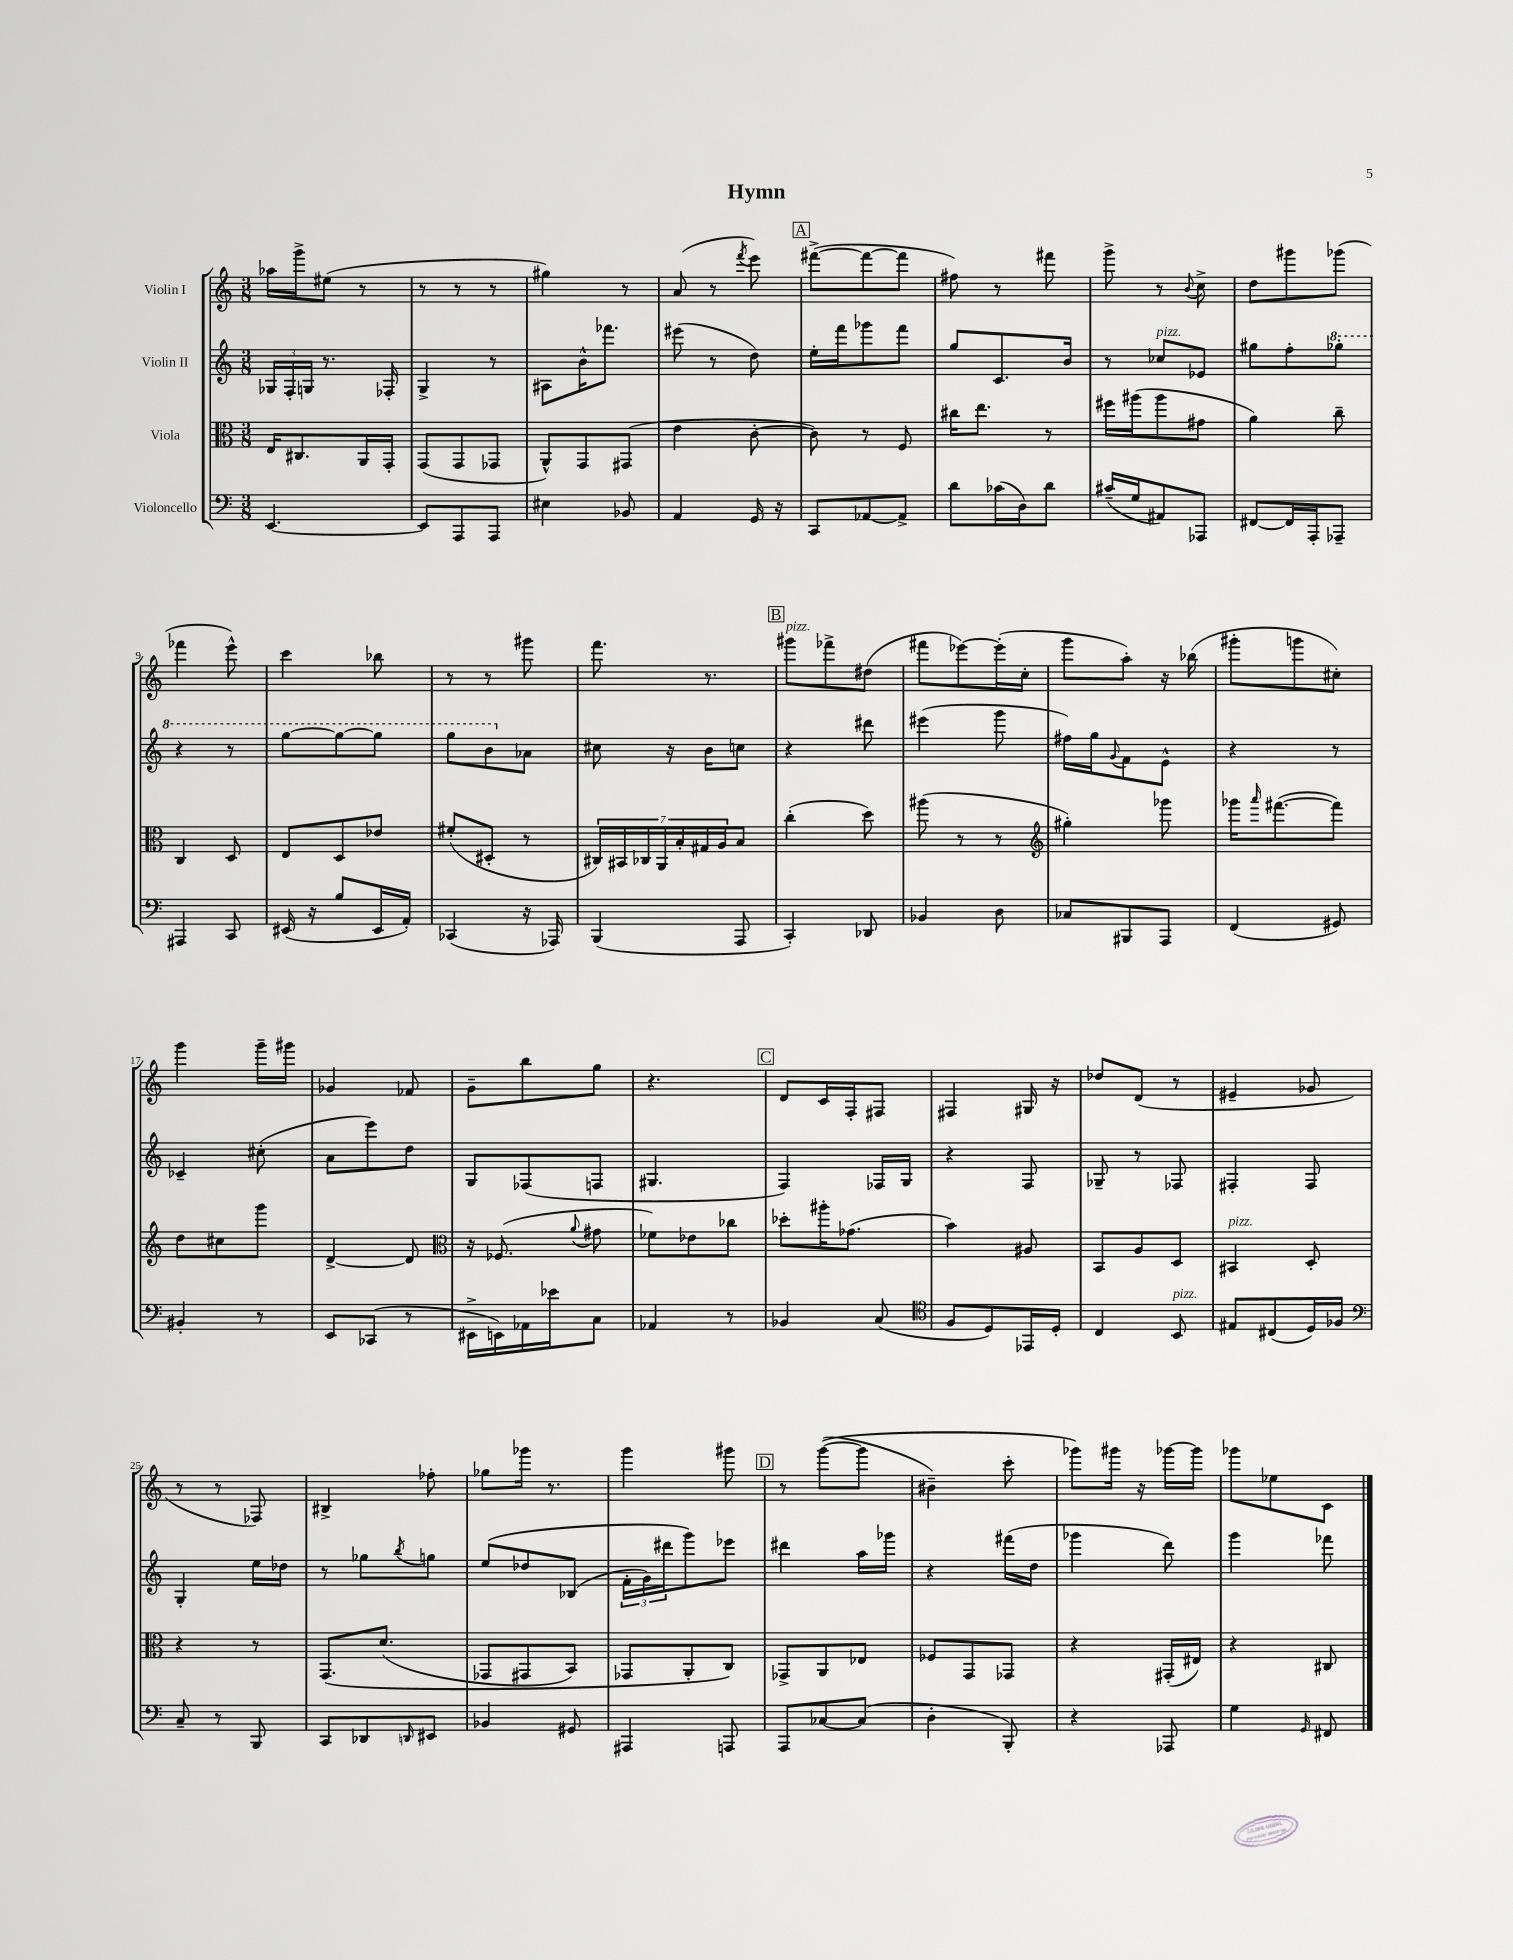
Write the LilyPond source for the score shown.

\header { title = "Hymn" }
<<
\new StaffGroup <<
\new Staff = "s0" \with { instrumentName = "Violin I" } {
    \clef treble \key c \major \numericTimeSignature \time 3/8
    aes''16 g'''16-> eis''8( r8 |
    r8 r8 r8 |
    gis''4) r8 |
    a'8( r8 \acciaccatura { f'''8 } e'''8) |
    \mark \markup { \box "A" } fis'''8~->( fis'''8~ fis'''8 |
    fis''8) r8 fis'''8 |
    g'''8-> r8 \appoggiatura { b'8 } c''8-> |
    d''8 gis'''8 ges'''8( |
    fes'''4 e'''8-^) |
    c'''4 bes''8 |
    r8 r8 gis'''8 |
    f'''8. r8. |
    \mark \markup { \box "B" } gis'''8^\markup { \italic "pizz." } fes'''8-> dis''8( |
    fis'''8 ees'''8~) ees'''16-.( c''16-. |
    g'''8 a''8-.) r16 bes''16( |
    gis'''8-. g'''8 cis''8-.) |
    g'''4 g'''16-- gis'''16 |
    ges'4 fes'8 |
    g'8-- b''8 g''8 |
    r4. |
    \mark \markup { \box "C" } d'8 c'16 f16-. fis8 |
    fis4 gis16 r16 |
    des''8 d'8( r8 |
    eis'4-- ges'8 |
    r8 r8 fes8) |
    bis4-> fes''8-. |
    ges''8 ges'''16 r8. |
    g'''4 gis'''8 |
    \mark \markup { \box "D" } r8 g'''8~(\( g'''8 |
    bis'4--) c'''8-. |
    ges'''8\) gis'''16 r16 ges'''16~ ges'''16 |
    ges'''8 ees''8 c'8 \bar "|." |
}
\new Staff = "s1" \with { instrumentName = "Violin II" } {
    \clef treble \key c \major \numericTimeSignature \time 3/8
    \tuplet 3/2 { ges16 f16-. g16 } r8. fes16-. |
    g4-> r8 |
    ais8 b'16-^ fes'''8. |
    eis'''8( r8 d''8) |
    \mark \markup { \box "A" } e''16-. f'''16 ges'''8 f'''8 |
    g''8 c'8. b'16 |
    r8 ces''8^\markup { \italic "pizz." } ees'8 |
    gis''8 f''8-. \ottava #1 ges'''8-. |
    r4 r8 |
    g'''8~ g'''8~ g'''8 |
    g'''8 b''8 \ottava #0 aes'8 |
    cis''8 r16 b'16 c''8 |
    \mark \markup { \box "B" } r4 dis'''8 |
    eis'''4( g'''8 |
    fis''16) g''16 \appoggiatura { g'8 } f'8 e'8-^ |
    r4 r8 |
    ces'4-- cis''8-.( |
    a'8 e'''8) d''8 |
    g8 fes8( f8 |
    gis4. |
    \mark \markup { \box "C" } f4) fes16 g16 |
    r4 f8 |
    ges8-- r8 fes8 |
    fis4-. fis8 |
    g4-. e''16 des''16 |
    r8 ges''8 \acciaccatura { b''8 } g''8 |
    e''8\( des''8 bes8( |
    \tuplet 3/2 { f'16-. g'16) dis'''16 } g'''8\) ees'''8 |
    \mark \markup { \box "D" } dis'''4 a''16 ges'''16 |
    r4 fis'''16( d''16 |
    ges'''4 d'''8) |
    g'''4 fes'''8 \bar "|." |
}
\new Staff = "s2" \with { instrumentName = "Viola" } {
    \clef alto \key c \major \numericTimeSignature \time 3/8
    e16 cis8. a,16 g,16-. |
    g,8( g,8 ges,8 |
    a,8-^) g,8 gis,8( |
    e'4 c'8~-. |
    \mark \markup { \box "A" } c'8) r8 f8 |
    cis''16 e''8. r8 |
    fis''16 ais''16( ais''8 gis'8 |
    a'4) c''8-- |
    c4 d8 |
    e8 d8 ees'8 |
    fis'8-.( dis8-. r8 |
    \tuplet 7/4 { cis16) bis,16 ces16 a,16 b16-. gis16 a16 } b8 |
    \mark \markup { \box "B" } c''4-.( d''8) |
    ais''8( r8 r8 |
    \clef treble gis''4-.) ges'''8 |
    ges'''16 \grace { a'''16 } fis'''8.~( fis'''8) |
    d''8 cis''8 g'''8 |
    d'4~-> d'8 |
    \clef alto r16 fes8.( \appoggiatura { a'8 } gis'8 |
    fes'8) ees'8 ces''8 |
    \mark \markup { \box "C" } des''8-. ais''16-. ges'8.( |
    b'4) ais8 |
    b,8 a8 d8 |
    bis,4^\markup { \italic "pizz." } d8-. |
    r4 r8 |
    g,8.\( d'8.( |
    ges,8 gis,8 b,8) |
    ges,8 a,8-. c8\) |
    \mark \markup { \box "D" } ges,8-> a,8 ees8 |
    fes8 g,8 ges,8 |
    r4 gis,16-.( eis16) |
    r4 cis8 \bar "|." |
}
\new Staff = "s3" \with { instrumentName = "Violoncello" } {
    \clef bass \key c \major \numericTimeSignature \time 3/8
    e,4.~ |
    e,8 a,,8 a,,8 |
    eis4 bes,8 |
    a,4 g,16 r16 |
    \mark \markup { \box "A" } c,8 aes,8~ aes,8-> |
    d'8 ces'16( d16) d'8 |
    cis'16--( g16 ais,8) aes,,8 |
    fis,8~ fis,16 a,,16-. aes,,8-- |
    ais,,4 c,8 |
    eis,16( r16 b8 eis,16 a,16-.) |
    ces,4( r16 aes,,16) |
    b,,4( a,,8 |
    \mark \markup { \box "B" } c,4-.) des,8 |
    bes,4 d8 |
    ces8 bis,,8 a,,8 |
    f,4( gis,8) |
    bis,4-. r8 |
    e,8 ces,8( r8 |
    eis,16-> e,16) aes,16 ees'16 c8 |
    aes,4 r8 |
    \mark \markup { \box "C" } bes,4 c8( |
    \clef tenor f8 d8) ees,16 d16-. |
    c4 b,8^\markup { \italic "pizz." } |
    eis8 cis8( d16) fes16 |
    \clef bass c8-- r8 b,,8 |
    c,8 des,8 \grace { d,16 } eis,8 |
    bes,4 gis,8 |
    ais,,4 a,,8 |
    \mark \markup { \box "D" } a,,8 ces8~ ces8( |
    d4-. b,,8-.) |
    r4 aes,,8 |
    g4 \grace { g,16 } fis,8 \bar "|." |
}
>>
>>
